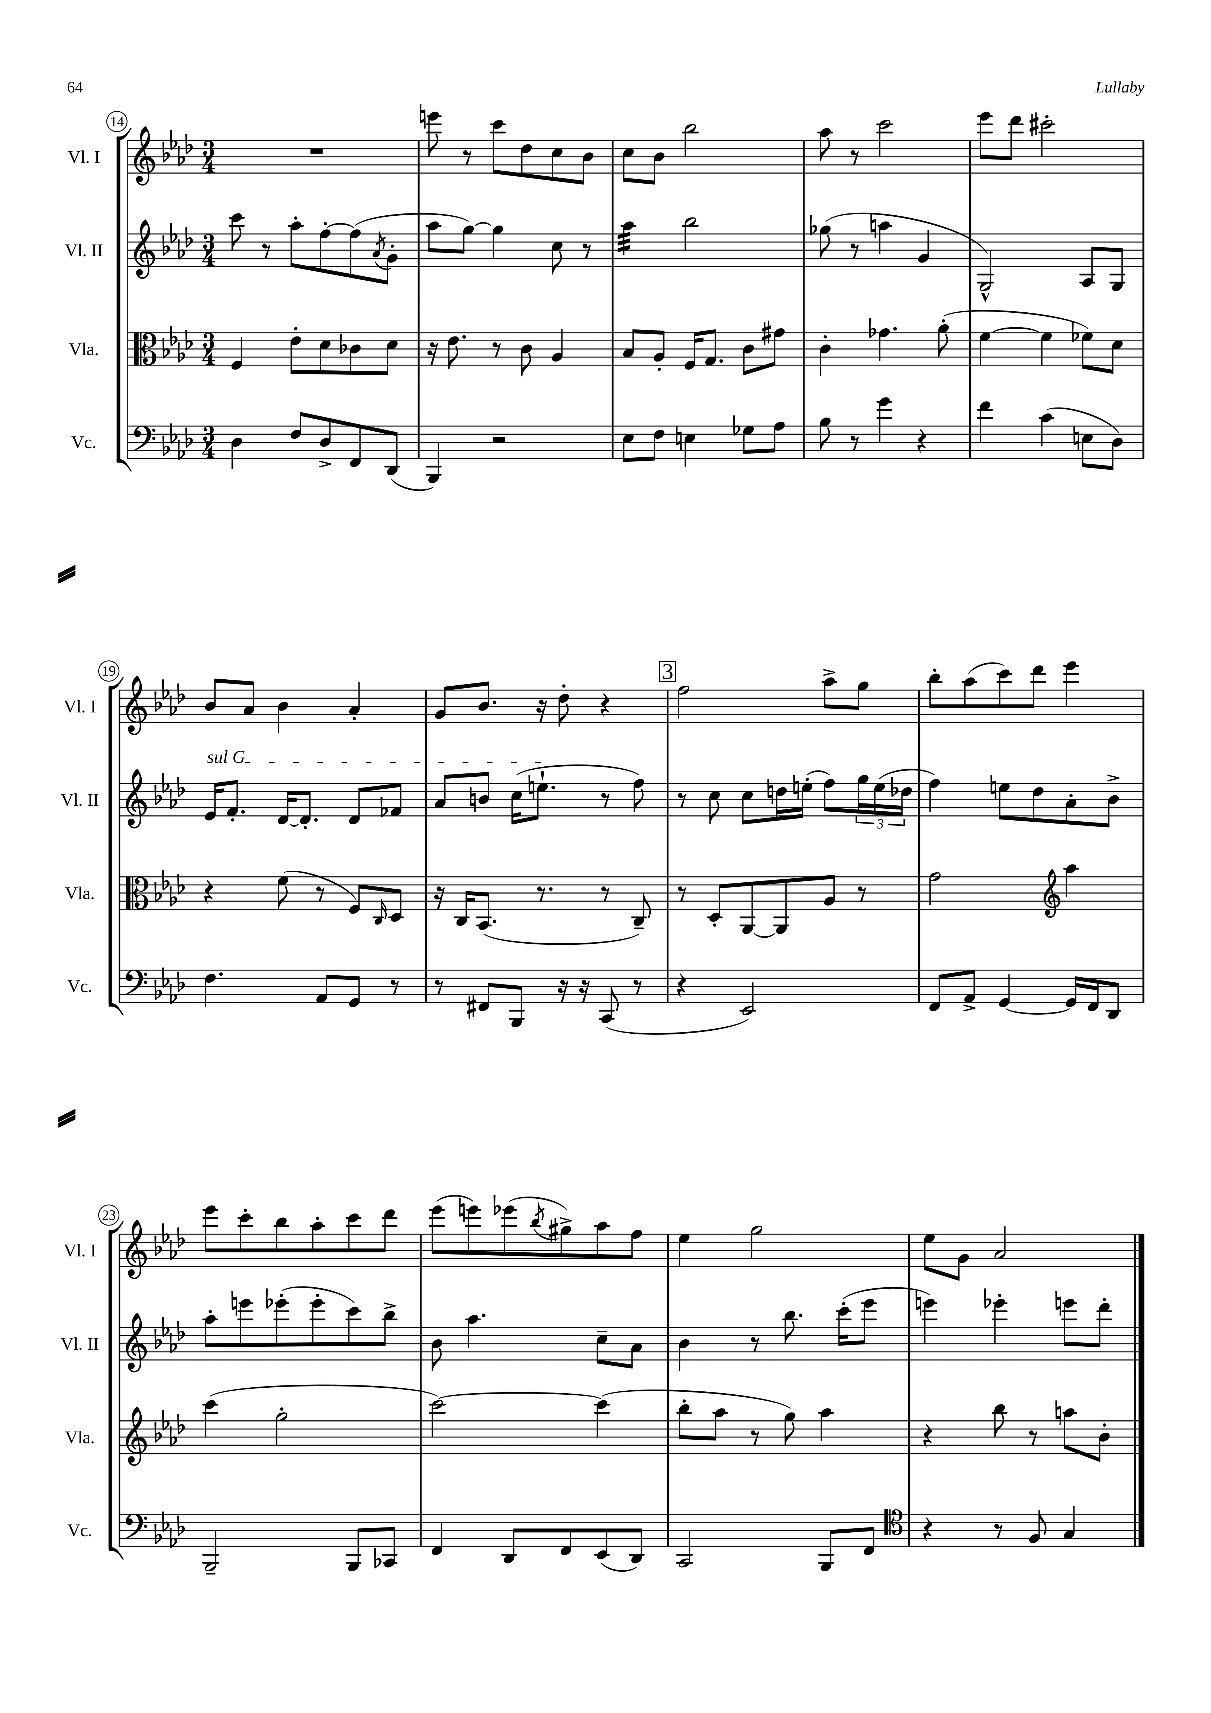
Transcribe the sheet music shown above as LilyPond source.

<<
\new StaffGroup <<
\new Staff = "s0" \with { instrumentName = "Vl. I" shortInstrumentName = "Vl. I" } {
    \clef treble \key aes \major \numericTimeSignature \time 3/4
    R2. |
    e'''8 r8 c'''8 des''8 c''8 bes'8 |
    c''8 bes'8 bes''2 |
    aes''8 r8 c'''2 |
    ees'''8 des'''8 cis'''2-. |
    bes'8 aes'8 bes'4 aes'4-. |
    g'8 bes'8. r16 des''8-. r4 |
    \mark \markup { \box "3" } f''2 aes''8-> g''8 |
    bes''8-. aes''8( c'''8) des'''8 ees'''4 |
    ees'''8 c'''8-. bes''8 aes''8-. c'''8 des'''8 |
    ees'''8( e'''8) ees'''8( \acciaccatura { bes''8 } gis''8->) aes''8 f''8 |
    ees''4 g''2 |
    ees''8 g'8 aes'2 \bar "|." |
}
\new Staff = "s1" \with { instrumentName = "Vl. II" shortInstrumentName = "Vl. II" } {
    \clef treble \key aes \major \numericTimeSignature \time 3/4
    c'''8 r8 aes''8-. f''8~-. f''8( \acciaccatura { aes'8 } g'8-. |
    aes''8 g''8~) g''4 c''8 r8 |
    aes''4:32 bes''2 |
    ges''8( r8 a''4 g'4 |
    g2-^) aes8 g8 |
    \once \override TextSpanner.bound-details.left.text = \markup { \italic "sul G" } ees'16\startTextSpan f'8.-. des'16~ des'8.-. des'8 fes'8 |
    aes'8 b'8 c''16( e''8.-!\stopTextSpan r8 f''8) |
    \mark \markup { \box "3" } r8 c''8 c''8 d''16 e''16-.( f''8) \tuplet 3/2 { g''16 e''16( des''16 } |
    f''4) e''8 des''8 aes'8-. bes'8-> |
    aes''8-. e'''8 ees'''8-.( ees'''8-. c'''8) bes''8-> |
    bes'8 aes''4. c''8-- aes'8 |
    bes'4 r8 bes''8. c'''16-.( ees'''8 |
    e'''4) ees'''4-. e'''8 des'''8-. \bar "|." |
}
\new Staff = "s2" \with { instrumentName = "Vla." shortInstrumentName = "Vla." } {
    \clef alto \key aes \major \numericTimeSignature \time 3/4
    f4 ees'8-. des'8 ces'8 des'8 |
    r16 ees'8. r8 c'8 aes4 |
    bes8 aes8-. f16 g8. c'8 gis'8 |
    c'4-. ges'4. aes'8-.( |
    f'4~ f'4 fes'8) des'8 |
    r4 f'8( r8 f8) \grace { c16 } des8 |
    r16 c16 bes,8.( r8. r8 c8--) |
    \mark \markup { \box "3" } r8 des8-. aes,8~ aes,8 aes8 r8 |
    g'2 \clef treble aes''4 |
    c'''4( g''2-. |
    c'''2~) c'''4( |
    bes''8-. aes''8 r8 g''8) aes''4 |
    r4 bes''8 r8 a''8 bes'8-. \bar "|." |
}
\new Staff = "s3" \with { instrumentName = "Vc." shortInstrumentName = "Vc." } {
    \clef bass \key aes \major \numericTimeSignature \time 3/4
    des4 f8 des8-> f,8 des,8( |
    bes,,4) r2 |
    ees8 f8 e4 ges8 aes8 |
    bes8 r8 g'4 r4 |
    f'4 c'4( e8 des8) |
    f4. aes,8 g,8 r8 |
    r8 fis,8 bes,,8 r16 r16 c,8( r8 |
    \mark \markup { \box "3" } r4 ees,2) |
    f,8 aes,8-> g,4~ g,16 f,16 des,8 |
    bes,,2-- bes,,8 ces,8 |
    f,4 des,8 f,8 ees,8( des,8) |
    c,2 bes,,8 f,8 |
    \clef tenor r4 r8 f8 g4 \bar "|." |
}
>>
>>
\layout { \context { \Score currentBarNumber = #14 \override BarNumber.stencil = #(make-stencil-circler 0.1 0.3 ly:text-interface::print) } }
